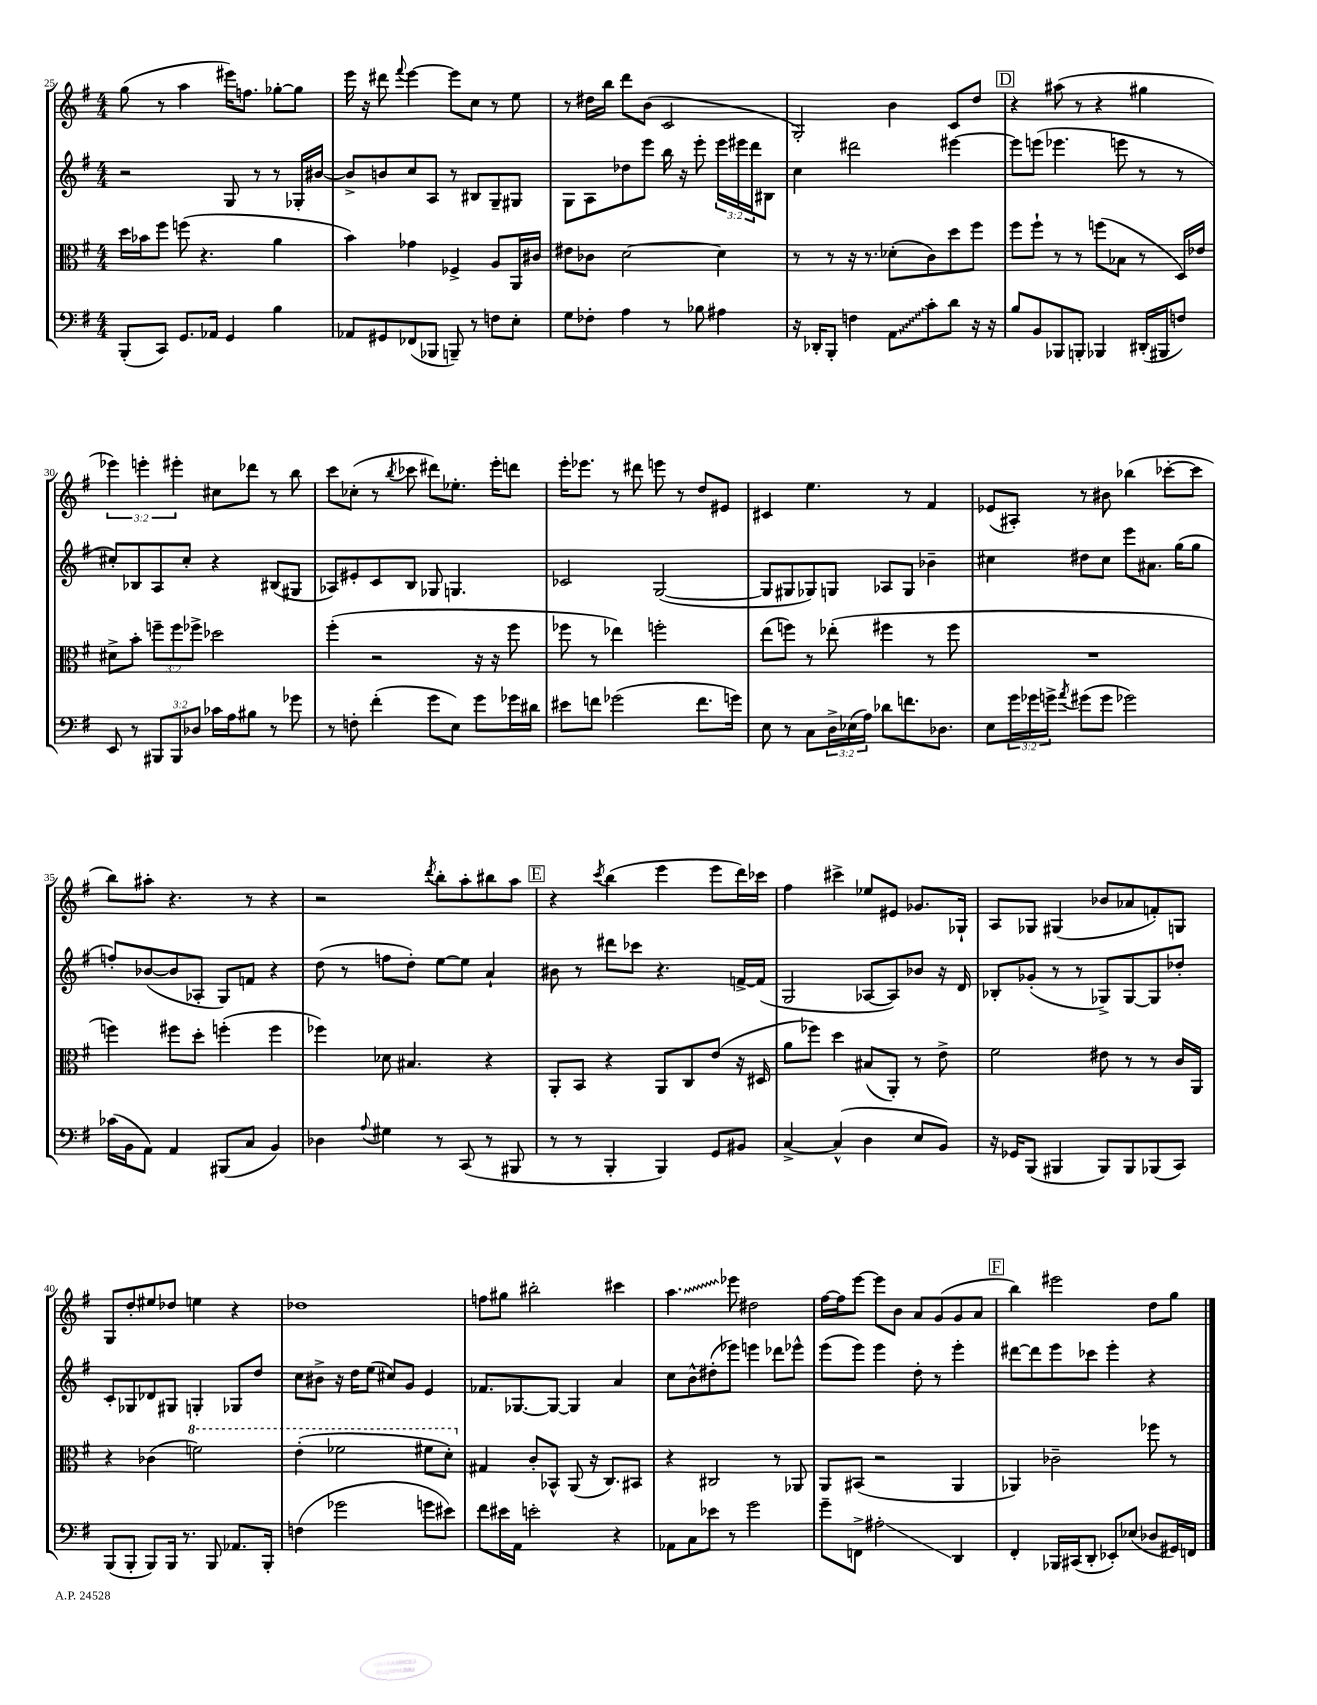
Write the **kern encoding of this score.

**kern	**kern	**kern	**kern
*staff4	*staff3	*staff2	*staff1
*clefF4	*clefC3	*clefG2	*clefG2
*k[f#]	*k[f#]	*k[f#]	*k[f#]
*M4/4	*M4/4	*M4/4	*M4/4
(8BBB'	16dd	2r	(8gg
.	16b-	.	.
8CC)	8ff#	.	8r
8.GG	(8ff	.	4aa
.	4.r	.	.
16AA-	.	.	.
4GG	.	8G	16eee#)
.	.	.	8.ff
.	.	8r	.
4B	4a	8r	[8gg-'
.	.	16G-'	8gg-]
.	.	[16b#	.
=	=	=	=
8AA-	4b)	8b#^]	16eee
.	.	.	16r
8GG#	.	8b	8ddd#
.	.	.	8qqfff#
(8FF-	4g-	8cc	[4eee
8BBB-	.	8A	.
8BBB~)	4F-^	8r	8eee]
8r	.	8B#	8cc
8F	8A	8G~	8r
8E'	16AA	8G#	8ee
.	16c#	.	.
=	=	=	=
8G	8e#	8G	8r
8F-'	8c-	8A	16dd#
.	.	.	16bb
4A	[2d	8dd-	8ddd
.	.	8eee	(8b
8r	.	16bb	2c
.	.	16r	.
8B-	.	8eee'	.
4A#	4d]	24eee	.
.	.	24eee#	.
.	.	24ddd	.
.	.	8B#	.
=	=	=	=
16r	8r	4cc	2G')
16DD-'	.	.	.
8BBB'	8r	.	.
4F	16r	2ddd#	.
.	8.r	.	.
8AA	(8d-'	.	4b
8c'	8c)	.	.
8d	8dd	[4eee#	8c
16r	8ff#	.	8dd
16r	.	.	.
=	=	=	=
8B	8ff#	8eee#]	4r
8BB	8ff#`	(8eee	.
8BBB-	8r	4.eee-	(8aa#
8BBB'	8r	.	8r
4BBB-	(8ff	.	4r
.	8B-	8eee	.
(16DD#'	8r	8r	4gg#
16BBB#	.	.	.
8F)	16D)	8r	.
.	16e-	.	.
=	=	=	=
8EE	8d#^	8cc#')	6eee-)
8r	8b'	8B-	.
.	.	.	6eee'
12BBB#	12ff~	8A	.
12BBB#	12ff	.	6eee#'
.	.	8cc#'	.
12D-	12ff-^	.	.
16c-	2dd-	4r	8cc#
16A	.	.	.
8B#	.	.	8ddd-
8r	.	(8B#	8r
8g-	.	8G#	8bb
=	=	=	=
8r	(4ff#'	8A-)	8ccc
8F'	.	8e#'	(8cc-'
(4f#'	2r	8c	8r
.	.	.	8qbb
.	.	8B	8ccc-
8g	.	8G-	8ddd#)
8E)	.	4.G	8.ee-'
8g	16r	.	.
.	16r	.	16eee'
16g-	8ff#	.	8ddd
16d#	.	.	.
=	=	=	=
8e#	8ff-	2c-	16eee'
.	.	.	8.eee-
8f	8r	.	.
(2g-	4ee-)	.	8r
.	.	.	8ddd#
.	2ff'	([2G	8eee
.	.	.	8r
8.f	.	.	8dd
.	.	.	8e#
16g)	.	.	.
=	=	=	=
8E	(8ee	8G]	4c#
8r	8ff)	8G#	.
8C	8r	8G-)	4.ee
24D^	(8ee-'	8G	.
(24E-	.	.	.
24A)	.	.	.
8d-	4ff#	8A-	.
8.f	.	8G	8r
.	8r	4b-~	4f#
8.D-	.	.	.
.	8ff#	.	.
=	=	=	=
8E	1r	4cc#	(8e-
24g	.	.	8A#')
24g-	.	.	.
24g^	.	.	.
8qa	.	.	.
(8g#	.	8dd#	8r
8g#	.	8cc#	8b#
2g-)	.	8eee	(4bb-
.	.	8.a#	.
.	.	.	[8ccc-'
.	.	(16gg	.
.	.	8gg	8ccc-]
=	=	=	=
(16c-	4ff)	8ff')	8bb)
16BB	.	.	.
8AA)	.	([8b-	8aa#'
4AA	8ff#	8b-]	4.r
.	8dd'	8A-'	.
(8BBB#	(4ff'	8G)	.
8C	.	8f	8r
4BB)	4ff	4r	4r
=	=	=	=
4D-	4ff-)	(8dd	2r
.	.	8r	.
8qqA	.	.	.
4G#	8d-	8ff	.
.	4.B#	8dd')	.
.	.	.	8qddd
8r	.	[8ee	8bb'
(8CC	.	8ee]	8aa'
8r	4r	4a`	8bb#
8BBB#	.	.	8aa
=	=	=	=
8r	8AA'	8b#	4r
8r	8BB	8r	.
.	.	.	8qccc
4BBB'	4r	8ddd#	(4bb
.	.	8ccc-	.
4BBB)	8AA	4.r	4eee
.	8C	.	.
8GG	(8e	.	8eee
8BB#	16r	[16f^	16ddd)
.	16D#	(16f]	16ccc-
=	=	=	=
[4C^	8a	2G	4ff#
.	8ff-)	.	.
(4C^^]	4dd	.	4ccc#^
4D	(8B#	[8A-	8ee-
.	8AA')	8A-])	8e#
8E	8r	8b-	8.g-
8BB)	8e^	16r	.
.	.	16d	16G-`
=	=	=	=
16r	2f#	8B-'	8A
16GG-	.	.	.
(8BBB	.	(8g-'	8G-
4BBB#	.	8r	(4G#
.	.	8r	.
8BBB#)	8e#	8G-^)	8b-
8BBB#	8r	[8G-	8a-
(8BBB-	8r	8G-]	8f')
8CC)	16c	8dd-'	8G
.	16AA	.	.
=	=	=	=
(8BBB	4r	8c'	8G
8BBB'	.	8G-	8dd'
8BBB)	(4c-	8d-	8ee#
16BBB	.	8G#	8dd-
8.r	.	.	.
.	2ff)	4G'	4ee
8BBB	.	.	.
8.AA-	.	8G-	4r
.	.	8dd	.
16BBB'	.	.	.
=	=	=	=
(4F	(4ee'	8cc	1dd-
.	.	8b#^	.
2g-	2ff-	16r	.
.	.	16dd	.
.	.	(8ee	.
.	.	8cc#)	.
.	.	8g	.
8g	8ff#	4e	.
8e#)	8dd')	.	.
=	=	=	=
8f#	4G#	8.f-	8ff
16e#	.	.	8gg#
16AA	.	[8.G-	.
2e'	8c'	.	2bb#'
.	8BB-^^	8G-_	.
.	(8AA	4G-]	.
.	16r	.	.
.	8.C)	.	.
4r	.	4a	4ccc#
.	8BB#	.	.
=	=	=	=
8AA-	4r	8cc	4.aa
8C	.	8b^^	.
8e-	2C#	(8dd#'	.
8r	.	8eee-)	8eee-
2g	.	4eee	2dd#
.	8r	8ddd-	.
.	8AA-	8eee-^^	.
=	=	=	=
8g~	8AA	(8eee	[16ff#
.	.	.	16ff#]
8FF^	(8BB#	8eee)	[8eee
2A#'	2r	4eee	8eee]
.	.	.	8b
.	.	8dd'	8a
.	.	8r	(8g
4DD	4AA	4eee'	8g
.	.	.	8a
=	=	=	=
4FF#'	4AA-)	[8ddd#	4bb)
.	.	8ddd#]	.
16BBB-	2c-~	8eee	2eee#
(16CC#	.	.	.
8DD'	.	8ccc-	.
8EE-')	.	4eee'	.
(8E-	.	.	.
8D-	8ff-	4r	8dd
16GG#)	8r	.	8gg
16FF	.	.	.
==	==	==	==
*-	*-	*-	*-
